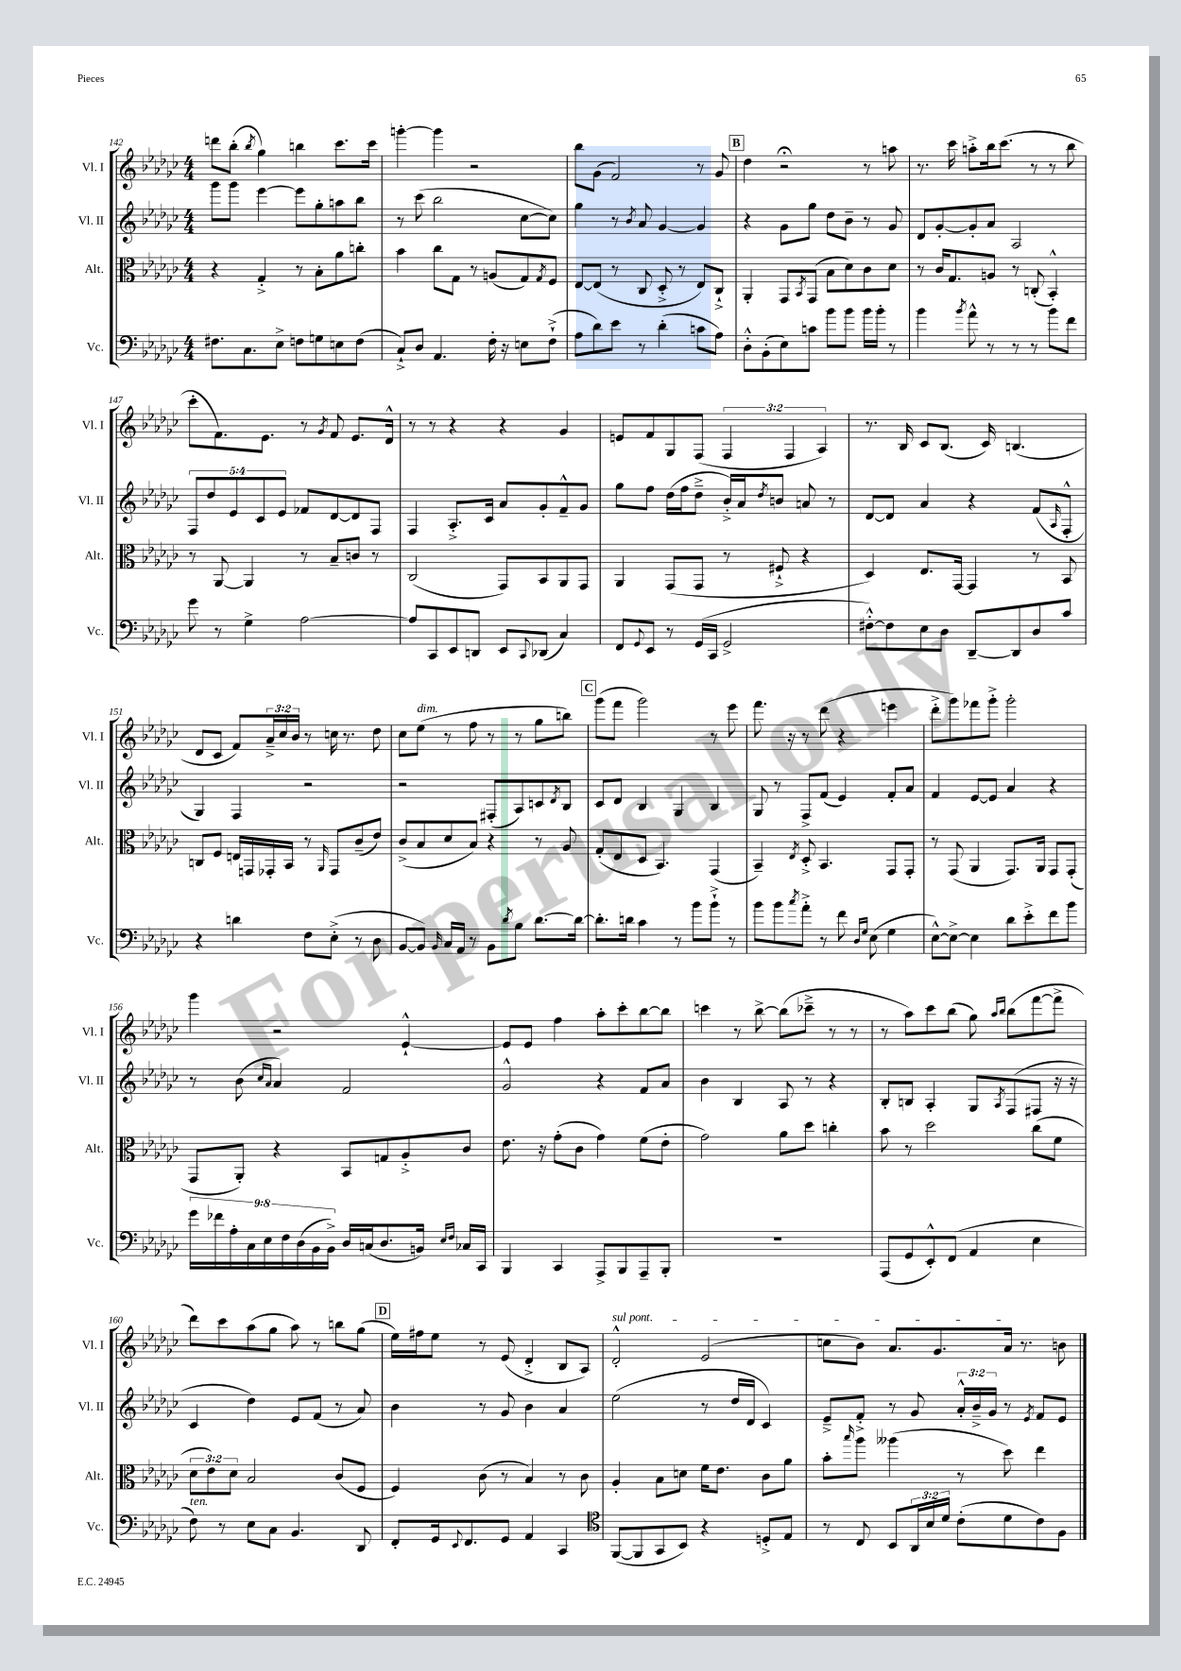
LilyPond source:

<<
\new StaffGroup <<
\new Staff = "s0" \with { instrumentName = "Vl. I" shortInstrumentName = "Vl. I" } {
    \clef treble \key ges \major \numericTimeSignature \time 4/4 \override Staff.TupletNumber.text = #tuplet-number::calc-fraction-text
    d'''8 bes''8-.( \acciaccatura { bes''8 } ges''4) b''4 ces'''8. ces'''16 |
    g'''4~-. g'''4 r2 |
    bes''8 ges'8( f'2) r8 ges'8 |
    \mark \markup { \box "B" } des''4 r2\fermata r8 a''8 |
    r8. ces'''16 a''8-.-> bes''16 ces'''8.( r8 r8 bes''8 |
    ces'''8-. f'8.) ees'8. r8 \acciaccatura { ges'8 } f'8 ees'8. des'16-^ |
    r8 r8 r4 r4 ges'4 |
    e'8 f'8 ges8 f8( \tuplet 3/2 { f4 f4 aes4) } |
    r8. bes16 ces'8 bes8.( ces'16) b4.( |
    des'8 ces'8 f'8) \tuplet 3/2 { aes'16---> ces''16 bes'16 } r8 c''16 r8. des''8 |
    ces''8 ees''8^\markup { \italic "dim." }( r8 f''8 r8 r8 ges''8 b''8) |
    \mark \markup { \box "C" } ges'''8( f'''8 ges'''2) r8 ees'''8 |
    f'''8. r16 r8 des'''8( r4 e'''4 |
    des'''8-.-> ges'''8) fes'''8 ges'''8-.-> ges'''2-. |
    ges'''4 r2 ees'4~-!-^ |
    ees'8 ees'8 f''4 aes''8-. ces'''8-. bes''8~ bes''8 |
    c'''4 r8 bes''8~-> bes''8( ces'''8---> r8 r8 |
    r8 aes''8) ces'''8 bes''8( ges''8) \grace { aes''16 bes''16 } bes''8( f'''8~ f'''8-> |
    des'''8) ces'''8 aes''8( ges''8 aes''8) r8 b''8 ges''8( |
    \mark \markup { \box "D" } ees''16) fis''16 ees''8 r8 ees'8( des'4-.-> bes8 aes8) |
    \once \override TextSpanner.bound-details.left.text = \markup { \italic "sul pont." } des'2-.-^\startTextSpan ees'2( |
    c''8 bes'8) aes'8. ges'8. aes'16\stopTextSpan r8. b'8 \bar "|." |
}
\new Staff = "s1" \with { instrumentName = "Vl. II" shortInstrumentName = "Vl. II" } {
    \clef treble \key ges \major \numericTimeSignature \time 4/4 \override Staff.TupletNumber.text = #tuplet-number::calc-fraction-text
    ges'''8 ges'''8 ees'''4~ ees'''8 ges''8-. a''8 bes''8 |
    r8 ces'''8( bes''2 ces''8~ ces''8) |
    ges''4 r8 \acciaccatura { bes'8 } aes'8 ges'4~ ges'4 |
    \mark \markup { \box "B" } r4 ges'8 ges''8 des''8 bes'8-- r8 ges'8 |
    des'8 ges'8~-. ges'8-. aes'8 aes2 |
    \tuplet 5/4 { f8 des''8 ees'8 ces'8 ees'8 } fes'8 des'8~ des'8 f8 |
    f4 aes8.-.-> ces'16 aes'8 ges'8-. f'8---^ ges'8 |
    ges''8 f''8 des''16( f''16 des''8---> bes'16-.->) aes'16 \acciaccatura { des''8 } b'8 a'8 r8 |
    des'8~ des'8 aes'4 r4 f'8( \grace { aes16 } f8-.-^ |
    ges4) f4 r2 |
    r2 fis8-.( aes8) c'8 \acciaccatura { des'8 } bes8 |
    \mark \markup { \box "C" } ces'8 des'8 bes4 ges4 bes4 |
    ges8 r8 f8-> f'8( ees'4) f'8-. aes'8 |
    f'4 ees'8~ ees'8 aes'4 r4 |
    r8 bes'8( \grace { ces''16 aes'16 } aes'4) f'2 |
    ges'2-^ r4 f'8 aes'8 |
    bes'4 bes4 aes8 r8 r4 |
    bes8-. b8 aes4-. ges8 \acciaccatura { aes8 } f8( fis8 r16 r16 |
    ces'4 des''4) ees'8 f'8( r8 aes'8) |
    \mark \markup { \box "D" } bes'4 r8 ges'8 bes'4 aes'4 |
    ees''2( r8 des''16 des'16 ces'4) |
    ees'8---> f'8-.-> r8 ges'8 \tuplet 3/2 { aes'16-.-^ bes'16---> ges'16 } r8 \acciaccatura { ees'8 } f'8 ees'8 \bar "|." |
}
\new Staff = "s2" \with { instrumentName = "Alt." shortInstrumentName = "Alt." } {
    \clef alto \key ges \major \numericTimeSignature \time 4/4 \override Staff.TupletNumber.text = #tuplet-number::calc-fraction-text
    r4 ges4-.-> r8 bes8-. aes'8 c''8-. |
    bes'4 ces''8 ges8 r8 a8( ges8) \acciaccatura { ges8 } f8 |
    ees8~ ees8( r8 ces8 des8-.-> r8 ees8) ces8-!-> |
    \mark \markup { \box "B" } aes,4-. ges,8 \acciaccatura { bes,8 } ges,8( bes8 des'8) ces'8 des'8 |
    r8 ces'16 ges8. a8 r8 c8-.( bes,4-.-^) |
    r8 aes,8~ aes,4 r8 bes8-- c'8 r8 |
    ces2( ges,8) bes,8 aes,8 ges,8 |
    aes,4 ges,8( ges,8 r8 fis8-!-> r4 |
    des4) ees8. ges,16~ ges,4 r8 bes,8 |
    c8 f8 e16 g,16 ges,16-. bes,16 r8 \grace { aes,16 } ges,8 ces'8--( ees'8) |
    ces'8->( bes8 des'8 bes8) r4 r8 aes8 |
    \mark \markup { \box "C" } ges8-.( ees8 des8 bes,4.) ges,4( |
    bes,4--) \acciaccatura { ees8 } des8-.-> bes,4. ges,8 ges,8-. |
    r8 ges,8( aes,4 ges,8.) aes,16 ges,8 ges,8-.( |
    ges,8 aes,8-.) r4 bes,8 g8 aes8-.-> ces'8 |
    ees'8. r16 ges'8-.( ces'8 ges'4) f'8( ees'8-. |
    ges'2) aes'8 des''8 c''4-. |
    bes'8 r8 des''2 ces''8( f'8 |
    \tuplet 3/2 { des'8 ees'8) des'8 } bes2 ces'8( f8 |
    \mark \markup { \box "D" } f4) ces'8( r8 bes4) r8 ces'8 |
    aes4-. bes8 d'8 f'16 ees'8. ces'8 aes'8 |
    bes'8-. \grace { bes''16 } aes''8 aeses''4( r8 des''8) ees''4 \bar "|." |
}
\new Staff = "s3" \with { instrumentName = "Vc." shortInstrumentName = "Vc." } {
    \clef bass \key ges \major \numericTimeSignature \time 4/4 \override Staff.TupletNumber.text = #tuplet-number::calc-fraction-text
    fis8. ces8. ees8-> f8 g8 e8 f8( |
    ces8-!->) des8 aes,4. f16-. r16 e8 f8-!->( |
    aes8 des'8) ees'8 r8 des'4-.( c'8 aes8) |
    \mark \markup { \box "B" } des8-.-^ bes,8-.( ees8) c'8 bes'8 bes'8 bes'16 bes'16-. r8 |
    bes'4 \acciaccatura { bes'8 } aes'8-^ r8 r8 r8 bes'8 f'8 |
    ges'8 r8 ges4-> aes2~ |
    aes8 ces,8 ees,8 d,8 ees,8 \appoggiatura { ces,8 } des,8( ces4) |
    f,8 \appoggiatura { ges,8 } ees,8 r8 ges,16( ces,16 ges,2-> |
    fis8~-.-^) fis8 ees8 des8 des,8~-- des,8 des8 ces'8 |
    r4 d'4 f8 ees8-.->( r8 des8 |
    bes,8~ bes,8) \grace { bes,16 } ces16 aes,16 r8 bes,8 \acciaccatura { des'8 } bes8 des'8.~ des'16~ |
    \mark \markup { \box "C" } des'8.-. d'16 ces'4 r8 bes'8 bes'8-!-> r8 |
    bes'8 bes'8 \acciaccatura { ces''8 } aes'8-.-> r8 f'8 \grace { des16 ges16 } ees8( ges4 |
    ees8~-^) ees8~-> ees4 des'8 ees'8-.-> f'8 bes'8 |
    \tuplet 9/8 { ges'16 fes'16 aes16-. ces16 ees16 f16 des16( bes,16 bes,16->) } des16 c16( des8. b,16) \grace { ees16 f16 } ces16 ces,16 |
    bes,,4 ces,4 aes,,8-> bes,,8 aes,,8-- bes,,8-. |
    R1 |
    aes,,8( ges,8 ees,8-.-^) f,8( aes,4 ees4 |
    f8^\markup { \italic "ten." }) r8 ees8 ces8 bes,4. des,8 |
    \mark \markup { \box "D" } f,8-. ges,16 \appoggiatura { ees,8 } f,8. ges,8 aes,4 ces,4 |
    \clef tenor f,8~( f,8 ges,8 bes,8) r4 d8-.-> ees8 |
    r8 ces8 bes,8 \tuplet 3/2 { aes,16 bes16 des'16 } ces'8-.( des'8 ces'8) f8 \bar "|." |
}
>>
>>
\layout { \context { \Score currentBarNumber = #142 } }
